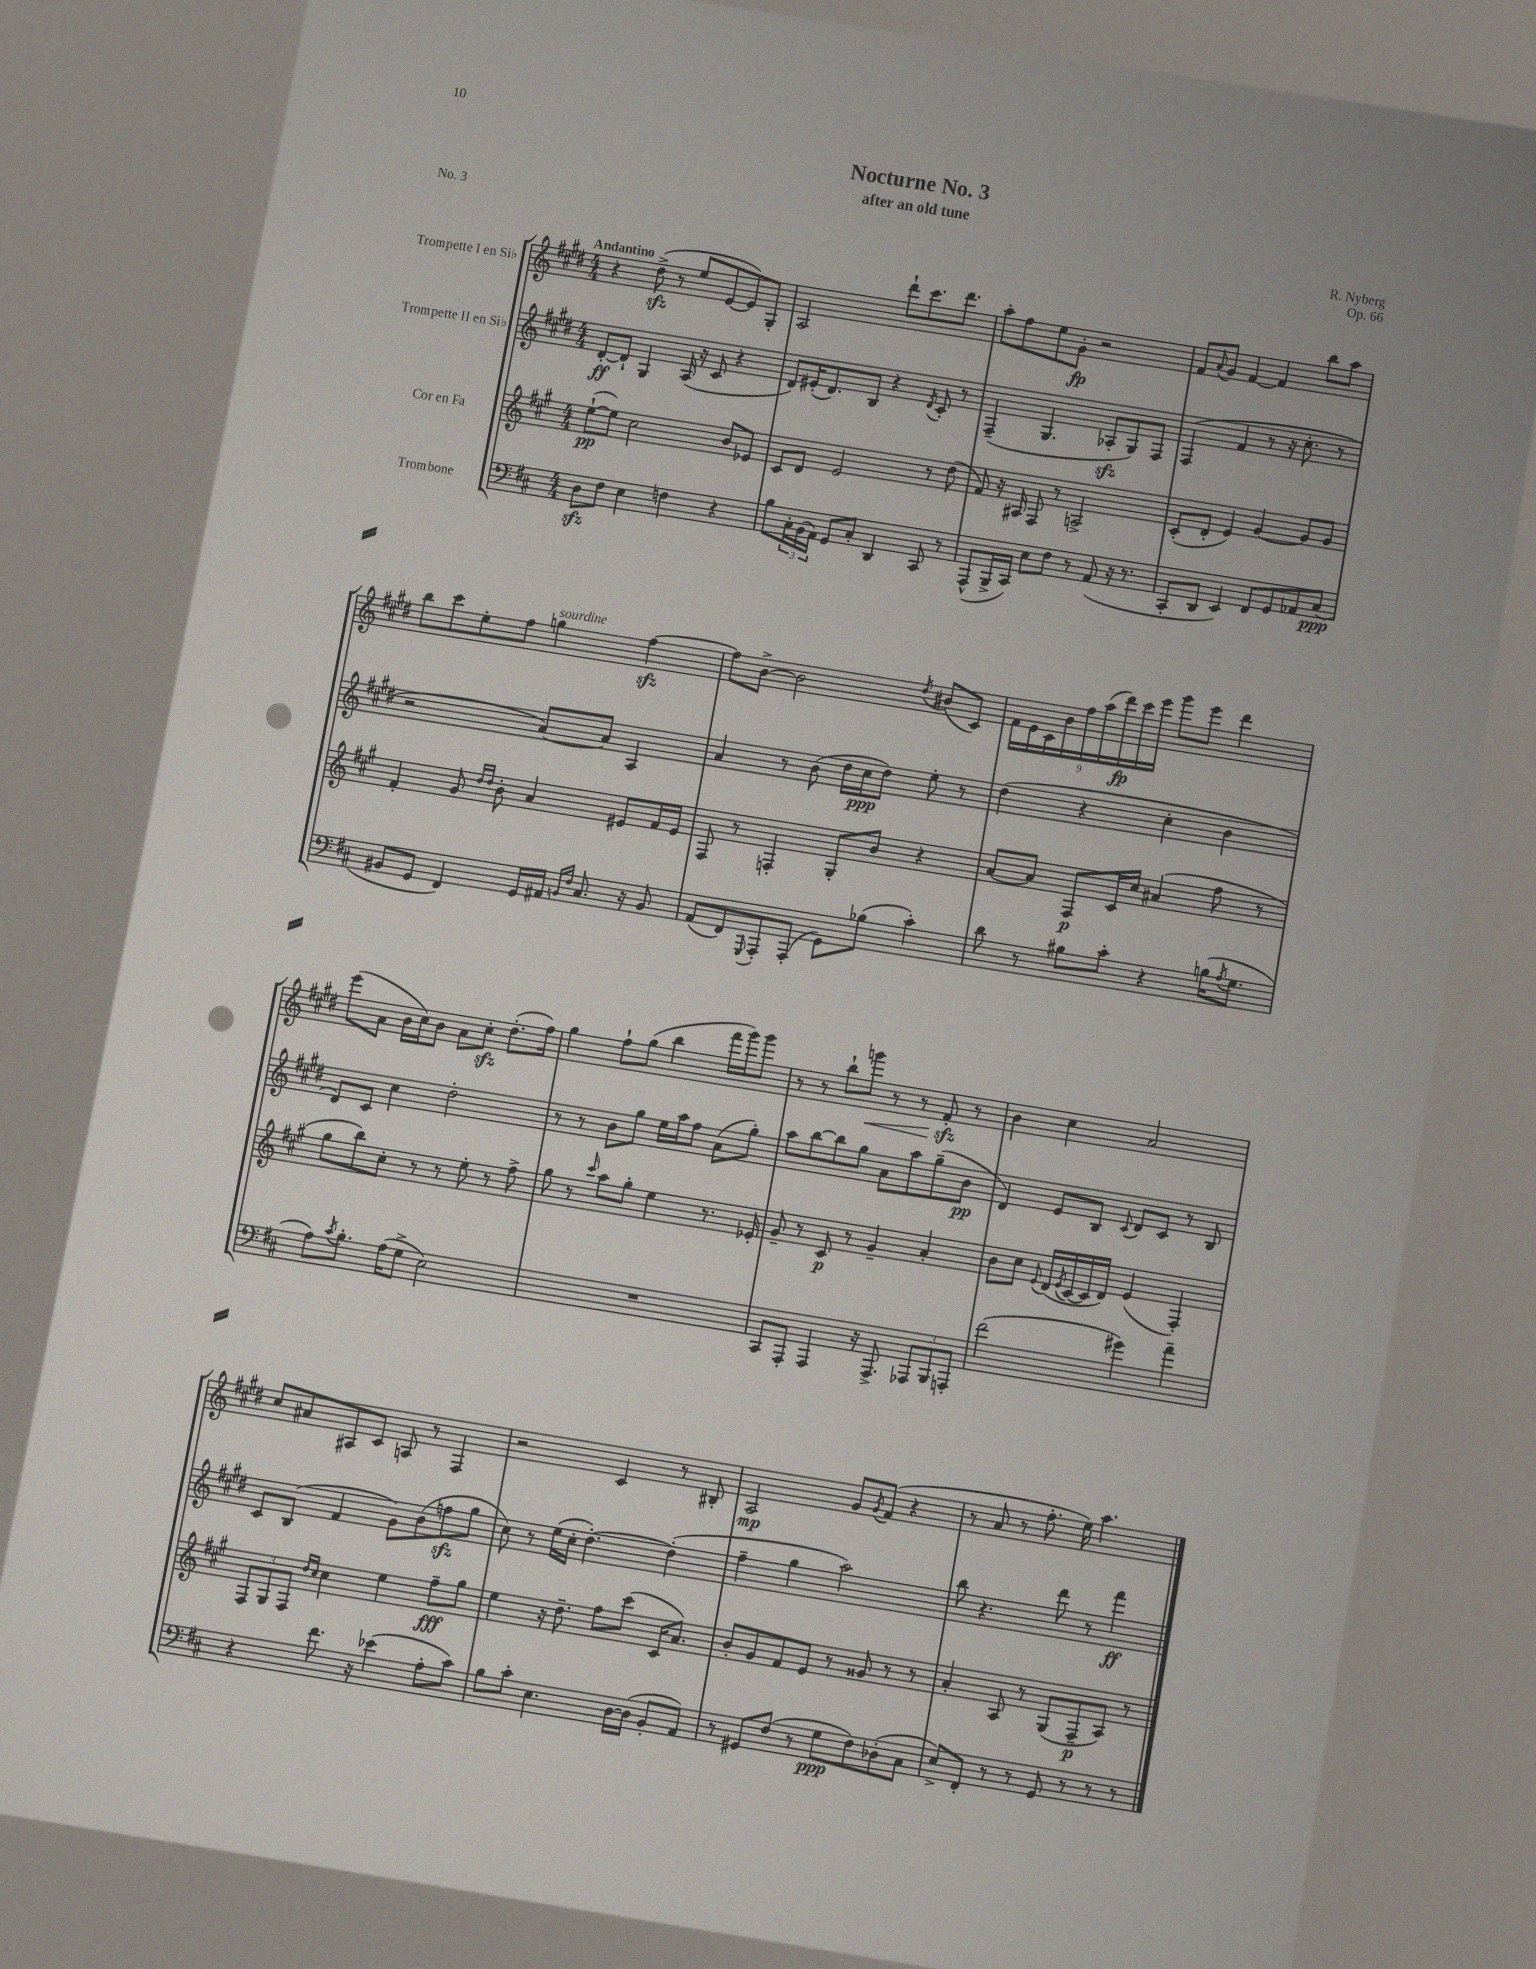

**kern	**dynam	**kern	**dynam	**kern	**dynam	**kern	**dynam
*part4	*part4	*part3	*part3	*part2	*part2	*part1	*part1
*staff4	*staff4	*staff3	*staff3	*staff2	*staff2	*staff1	*staff1
*I"Trombone	*	*I"Cor en Fa	*	*I"Trompette II en Si♭	*	*I"Trompette I en Si♭	*
*clefF4	*	*clefG2	*	*clefG2	*	*clefG2	*
*k[f#c#]	*	*k[f#c#g#]	*	*k[f#c#g#d#]	*	*k[f#c#g#d#]	*
*M4/4	*	*M4/4	*	*M4/4	*	*M4/4	*
=1	=1	=1	=1	=1	=1	=1	=1
!	!	!	!	!	!	!LO:TX:a:B:t=Andantino	!
8Dzz\L	.	([8ee`\L	pp	[8d#'/L	ff	4r	.
8F#\J	.	8ee\J])	.	8d#`/J]	.	.	.
4E\	.	2cc#\	.	4G#/	.	(8dd#zz^\	.
.	.	.	.	.	.	8r	.
4Fn\	.	.	.	(16A/	.	8ee/L	.
.	.	.	.	16r	.	.	.
.	.	.	.	8c#/	.	[8e/	.
4r	.	8b/L	.	4r	.	8e/])	.
.	.	8e-X/J	.	.	.	8G#'/J	.
=2	=2	=2	=2	=2	=2	=2	=2
8B\L	.	8c#/L	.	8d#/L)	.	2A/	.
24C#'\L	.	8d/J	.	(16e#X'/K	.	.	.
(24BB\	.	.	.	.	.	.	.
.	.	.	.	8.d#/)	.	.	.
24AA\JJ)	.	.	.	.	.	.	.
8GG/L	.	2e/	.	.	.	.	.
8C#'/J	.	.	.	8B/J	.	.	.
4DD/	.	.	.	4r	.	8ddd#`\L	.
.	.	.	.	.	.	8.ccc#\	.
.	.	.	.	8qd#/	.	.	.
8CC#/	.	8r	.	8c#'/	.	.	.
.	.	.	.	.	.	8.ddd#\J	.
8r	.	(8dd\	.	8r	.	.	.
=3	=3	=3	=3	=3	=3	=3	=3
(8AAA^^/L	.	8f#/)	.	(4F#~/	.	8aa'\L	.
16BBB^/L	.	16r	.	.	.	8ff#\	.
16CC#/JJ)	.	16A#X/	.	.	.	.	.
8E\L	.	8F#/	.	4.G#/	.	8ee\	.
8F#\J	.	8r	.	.	.	8g#'\J	fp
8r	.	2An^/	.	.	.	2r	.
(8AA/	.	.	.	8A-Xzz'/L	.	.	.
16r	.	.	.	8G#/)	.	.	.
8.r	.	.	.	.	.	.	.
.	.	.	.	8F#/J	.	.	.
=4	=4	=4	=4	=4	=4	=4	=4
8CC#'/L	.	(8c#'/L	.	(4F#/	.	8f#/L	.
.	.	.	.	.	.	8qqa/	.
8DD/J	.	8d'/J	.	.	.	8g#/J	.
4EE/)	.	4e/)	.	4f#/	.	[4f#/	.
8FF#/L	.	[4g#/	.	8r	.	4f#/]	.
8GG/	.	.	.	16r	.	.	.
.	.	.	.	8.cc#'\	.	.	.
8AA-X/	.	8g#/L]	.	.	.	8bb\L	.
(8C#/J	ppp	8g#/J	.	8r	.	8aa\J	.
!!LO:LB:g=z
=5	=5	=5	=5	=5	=5	=5	=5
8BB#X/L	.	4f#'/	.	2r	.	8bb\L	.
8GG/J	.	.	.	.	.	8ccc#\	.
4FF#/)	.	8g#/	.	.	.	8ee'\	.
.	.	16qqdd/LL	.	.	.	.	.
.	.	16qqdd/JJ	.	.	.	.	.
.	.	8b'\	.	.	.	8ff#\J	.
!	!	!	!	!	!	!LO:TX:a:i:t=sourdine	!
16GG/LL	.	4a/	.	[8a/L)	.	4ggn\	.
16AA#X/JJ	.	.	.	.	.	.	.
16qqBBn/LL	.	.	.	.	.	.	.
16qqF#/JJ	.	.	.	.	.	.	.
8.C#/	.	.	.	8a/J]	.	.	.
.	.	8e#X/L	.	4A/	.	[4ff#zz\	.
16r	.	.	.	.	.	.	.
8BB/	.	16f#/L	.	.	.	.	.
.	.	16e#/JJ	.	.	.	.	.
=6	=6	=6	=6	=6	=6	=6	=6
(8AA/L	.	8F#/	.	4a/	.	8ff#\L]	.
8FF#/)	.	8r	.	.	.	[8b^\J	.
8qqGGG/	.	.	.	.	.	.	.
8AAA'/	.	4Fn'/	.	8r	.	2b\]	.
(8AAA'/J	.	.	.	(8b\	.	.	.
8GG\L)	.	8G#'/L	.	16dd#\LL	.	.	.
.	.	.	.	16cc#\J	ppp	.	.
(8B-X\J	.	8b/J	.	8dd#\J)	.	.	.
.	.	.	.	.	.	8qdd#/	.
4c#'\)	.	4r	.	8ee'\	.	(8b#X/L	.
.	.	.	.	8r	.	8c#/J)	.
=7	=7	=7	=7	=7	=7	=7	=7
8d\	.	[8a/L	.	(4dd#\	.	18f#\LL	.
.	.	.	.	.	.	18e\	.
.	.	.	.	.	.	18c#\	.
8r	.	8a/J]	.	.	.	.	.
.	.	.	.	.	.	18b\	.
.	.	.	.	.	.	18ff#\	.
8B#X\L	.	8F#/L	p	4r	.	.	.
.	.	.	.	.	.	(18aa\	.
.	.	.	.	.	.	18ddd#\)	fp
8c#'\J	.	16c#/L	.	.	.	.	.
.	.	.	.	.	.	18ccc#\	.
.	.	16cc#/JJ	.	.	.	.	.
.	.	.	.	.	.	18eee\JJ	.
4r	.	(4a#X/	.	4cc#'\	.	8ggg#\L	.
.	.	.	.	.	.	8eee\J	.
(16Bn\KL	.	8ff#\	.	4b\	.	4ddd#\	.
8qA/	.	.	.	.	.	.	.
8.G\J	.	.	.	.	.	.	.
.	.	8r	.	.	.	.	.
!!LO:LB:g=z
=8	=8	=8	=8	=8	=8	=8	=8
8A\L)	.	8gg#\L	.	8d#/L)	.	(8eee\L	.
8qc#/	.	.	.	.	.	.	.
8.B'\J	.	8bb\)	.	8c#/J	.	8a\J	.
.	.	8cc#'\J	.	4cc#\	.	16b\LL	.
(16A\KL	.	.	.	.	.	16cc#\J)	.
8G^\J	.	8r	.	.	.	8b\J	.
2E\)	.	8r	.	2dd#'\	.	8a\L	.
.	.	8ee'\	.	.	.	8cc#zz'\J	.
.	.	8r	.	.	.	(8.dd#'\L	.
.	.	8ff#^\	.	.	.	.	.
.	.	.	.	.	.	16ff#\Jk)	.
=9	=9	=9	=9	=9	=9	=9	=9
1r	.	8gg#\	.	8r	.	4gg#\	.
.	.	8r	.	8r	.	.	.
.	.	16qqccc#/	.	.	.	.	.
.	.	8aa\L	.	8b\L	.	8ff#`\L	.
.	.	8gg#'\J	.	8gg#\J	.	(8gg#\J	.
.	.	4ee\	.	16ee\LL	.	4bb\	.
.	.	.	.	16aa\J	.	.	.
.	.	.	.	8ff#\J	.	.	.
.	.	8.r	.	(8a\L	.	16fff#\LL	.
.	.	.	.	.	.	16ggg#\J)	.
.	.	.	.	8gg#'\J)	.	8ggg#\J	.
.	.	16e-X'/	.	.	.	.	.
=10	=10	=10	=10	=10	=10	=10	=10
8CC#/L	.	8g#~/	.	8aa\L	.	8r	.
8AAA'/J	.	8r	.	[8bb\	.	8r	.
4AAA/	.	8c#/	p	8bb\]	.	8bb`\L	.
!	!	!	!	!	!	!	!LO:HP:b
.	.	8r	.	8gg#\J	.	8gggn\J	<
16r	.	4g#~/	.	8a\L	.	8r	.
8.AAA^/	.	.	.	.	.	.	.
.	.	.	.	8aa\	.	8r	.
12AAA-X/L	.	4a'/	.	(8gg#~\	.	8f#zz'/	.
12BBB/	.	.	.	.	.	.	.
.	.	.	.	8b\J	pp	8r	[
12AAAn'/J	.	.	.	.	.	.	.
=11	=11	=11	=11	=11	=11	=11	=11
(2f#\	.	8b\L	.	4d#/)	.	4b\	.
.	.	8cc#\J	.	.	.	.	.
.	.	8qqe/	.	.	.	.	.
.	.	(16d/LL	.	8e/L	.	4cc#\	.
.	.	8qe/	.	.	.	.	.
.	.	[16c#/	.	.	.	.	.
.	.	16c#/]	.	8B/J	.	.	.
.	.	16d/JJ)	.	.	.	.	.
.	.	.	.	8qqc#/	.	.	.
4g#X\)	.	(4e/	.	8d#/L	.	2a/	.
.	.	.	.	8c#/J	.	.	.
4a~\	.	4F#'/)	.	8r	.	.	.
.	.	.	.	8B/	.	.	.
!!LO:LB:g=z
=12	=12	=12	=12	=12	=12	=12	=12
4r	.	12F#/L	.	8c#/L	.	8cc#/L	.
.	.	12G#/	.	.	.	.	.
.	.	.	.	(8B/J	.	8a#X/	.
.	.	12F#/J	.	.	.	.	.
.	.	16qqdd/LL	.	.	.	.	.
.	.	16qqcc#/JJ	.	.	.	.	.
8.f#\	.	4cc#\	.	4f#/	.	8A#X/	.
.	.	.	.	.	.	8c#/J	.
16r	.	.	.	.	.	.	.
(4e-X\	.	4ee\	.	8g#\L)	.	8An/	.
.	.	.	.	(8b\	.	8r	.
8A'\L	.	8ff#~\L	fff	8ffnzz\	.	4F#/	.
8c#\J)	.	8gg#\J	.	8gg#\J	.	.	.
=13	=13	=13	=13	=13	=13	=13	=13
8B\L	.	4ee\	.	8cc#\)	.	2r	.
8c#'\J	.	.	.	8r	.	.	.
4.E\	.	16r	.	(16ee\LL	.	.	.
.	.	8.dd~\	.	16cc#'\JJ	.	.	.
.	.	.	.	[4.dd#'\)	.	.	.
.	.	8ff#\L	.	.	.	4c#/	.
[16D\LL	.	(8ccc#\J	.	.	.	.	.
(16D\JJ]	.	.	.	.	.	.	.
8BB'/L	.	16c#/KL	.	(4dd#'\]	.	8r	.
.	.	8.a/J)	.	.	.	.	.
8AA/J)	.	.	.	.	.	8B#X'/	.
=14	=14	=14	=14	=14	=14	=14	=14
8r	.	8b'/L	.	4ff#~\	.	2A/	mp
8GG#X/L	.	8g#/	.	.	.	.	.
(8F#/J	.	8f#/	.	4gg#\	.	.	.
8r	.	8e/J	.	.	.	.	.
8G\L	ppp	8r	.	2aa\)	.	8g#/L	.
.	.	.	.	.	.	8qg#/	.
8F#\)	.	8g##X/	.	.	.	(8f#/J	.
(8D-X'\	.	8r	.	.	.	4r	.
8C#\J	.	8r	.	.	.	.	.
=15	=15	=15	=15	=15	=15	=15	=15
8E^/L)	.	4a'/	.	8bb\	.	8r	.
8FF#'/J	.	.	.	4.r	.	8a/	.
8r	.	8A/	.	.	.	8r	.
8r	.	8r	.	.	.	8.ff#'\	.
8GG/	.	(8G#/L	.	8ddd#\	.	.	.
.	.	.	.	.	.	16ee\)	.
8r	.	8F#~/	p	8r	.	4.aa\	.
8r	.	8A/J)	.	4fff#\	ff	.	.
8r	.	8r	.	.	.	.	.
==	==	==	==	==	==	==	==
*-	*-	*-	*-	*-	*-	*-	*-
